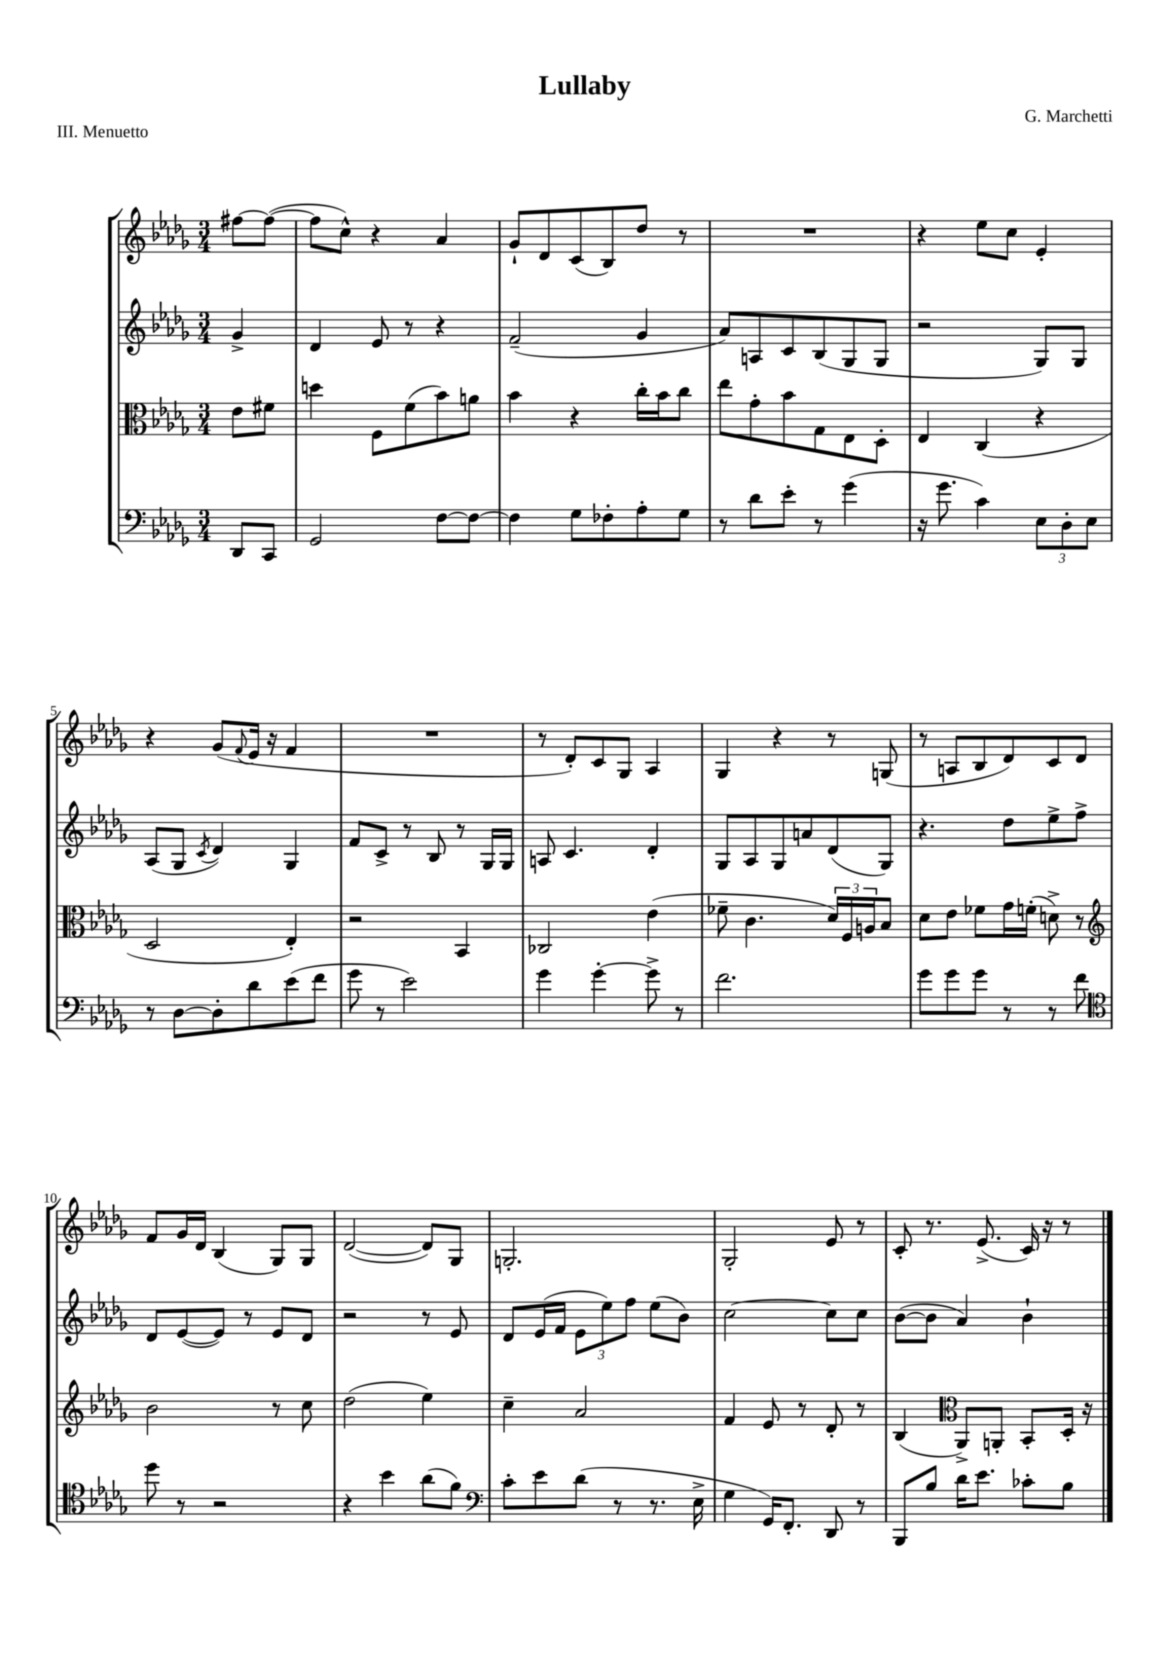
\header { title = "Lullaby" composer = "G. Marchetti" piece = "III. Menuetto" }
<<
\new StaffGroup <<
\new Staff = "s0" {
    \clef treble \key des \major \numericTimeSignature \time 3/4 \partial 4
    fis''8~ fis''8~( |
    fis''8 c''8-^) r4 aes'4 |
    ges'8-! des'8 c'8( bes8) des''8 r8 |
    R2. |
    r4 ees''8 c''8 ees'4-. |
    r4 ges'8( \appoggiatura { f'8 } ees'16 r16 f'4 |
    R2. |
    r8 des'8-.) c'8 ges8 aes4 |
    ges4 r4 r8 g8( |
    r8 a8 bes8 des'8) c'8 des'8 |
    f'8 ges'16 des'16 bes4( ges8) ges8 |
    des'2~( des'8) ges8 |
    g2.-. |
    ges2-. ees'8 r8 |
    c'8-. r8. ees'8.->( c'16) r16 r8 \bar "|." |
}
\new Staff = "s1" {
    \clef treble \key des \major \numericTimeSignature \time 3/4 \partial 4
    ges'4-> |
    des'4 ees'8 r8 r4 |
    f'2--( ges'4 |
    aes'8) a8 c'8 bes8( ges8 ges8 |
    r2 ges8) ges8 |
    aes8( ges8 \acciaccatura { c'8 } des'4) ges4 |
    f'8 c'8-> r8 bes8 r8 ges16 ges16 |
    a8 c'4. des'4-. |
    ges8 aes8 ges8 a'8 des'8( ges8) |
    r4. des''8 ees''8-> f''8-> |
    des'8 ees'8~( ees'8) r8 ees'8 des'8 |
    r2 r8 ees'8 |
    des'8 ees'16( f'16 \tuplet 3/2 { ees'8 ees''8) f''8 } ees''8( bes'8) |
    c''2~ c''8 c''8 |
    bes'8~( bes'8 aes'4) bes'4-! \bar "|." |
}
\new Staff = "s2" {
    \clef alto \key des \major \numericTimeSignature \time 3/4 \partial 4
    ees'8 fis'8 |
    d''4 f8 f'8( bes'8) a'8 |
    bes'4 r4 c''16-. bes'16 c''8 |
    ees''8 ges'8-. bes'8 ges8 ees8 des8-. |
    ees4 c4( r4 |
    des2 ees4-.) |
    r2 bes,4 |
    ces2 ees'4( |
    fes'8-- c'4. \tuplet 3/2 { des'16) f16 a16 } bes8 |
    des'8 ees'8 fes'8 ges'16 f'16-.( d'8->) r8 |
    \clef treble bes'2 r8 c''8 |
    des''2( ees''4) |
    c''4-- aes'2 |
    f'4 ees'8 r8 des'8-. r8 |
    bes4( \clef alto aes,8->) a,8-. bes,8-. des16-. r16 \bar "|." |
}
\new Staff = "s3" {
    \clef bass \key des \major \numericTimeSignature \time 3/4 \partial 4
    des,8 c,8 |
    ges,2 f8~ f8~ |
    f4 ges8 fes8-. aes8-. ges8 |
    r8 des'8 ees'8-. r8 ges'4( |
    r16 ges'8. c'4) \tuplet 3/2 { ees8 des8-. ees8 } |
    r8 des8~ des8-. des'8 ees'8( f'8 |
    ges'8 r8 ees'2) |
    ges'4 ges'4~-. ges'8-> r8 |
    f'2. |
    ges'8 ges'8 ges'8 r8 r8 f'8 |
    \clef tenor des''8 r8 r2 |
    r4 bes'4 aes'8( f'8) |
    \clef bass c'8-. ees'8 des'8( r8 r8. ees16-> |
    ges4 ges,16) f,8.-. des,8 r8 |
    bes,,8 bes8 des'16 ees'8. ces'8-. bes8 \bar "|." |
}
>>
>>
